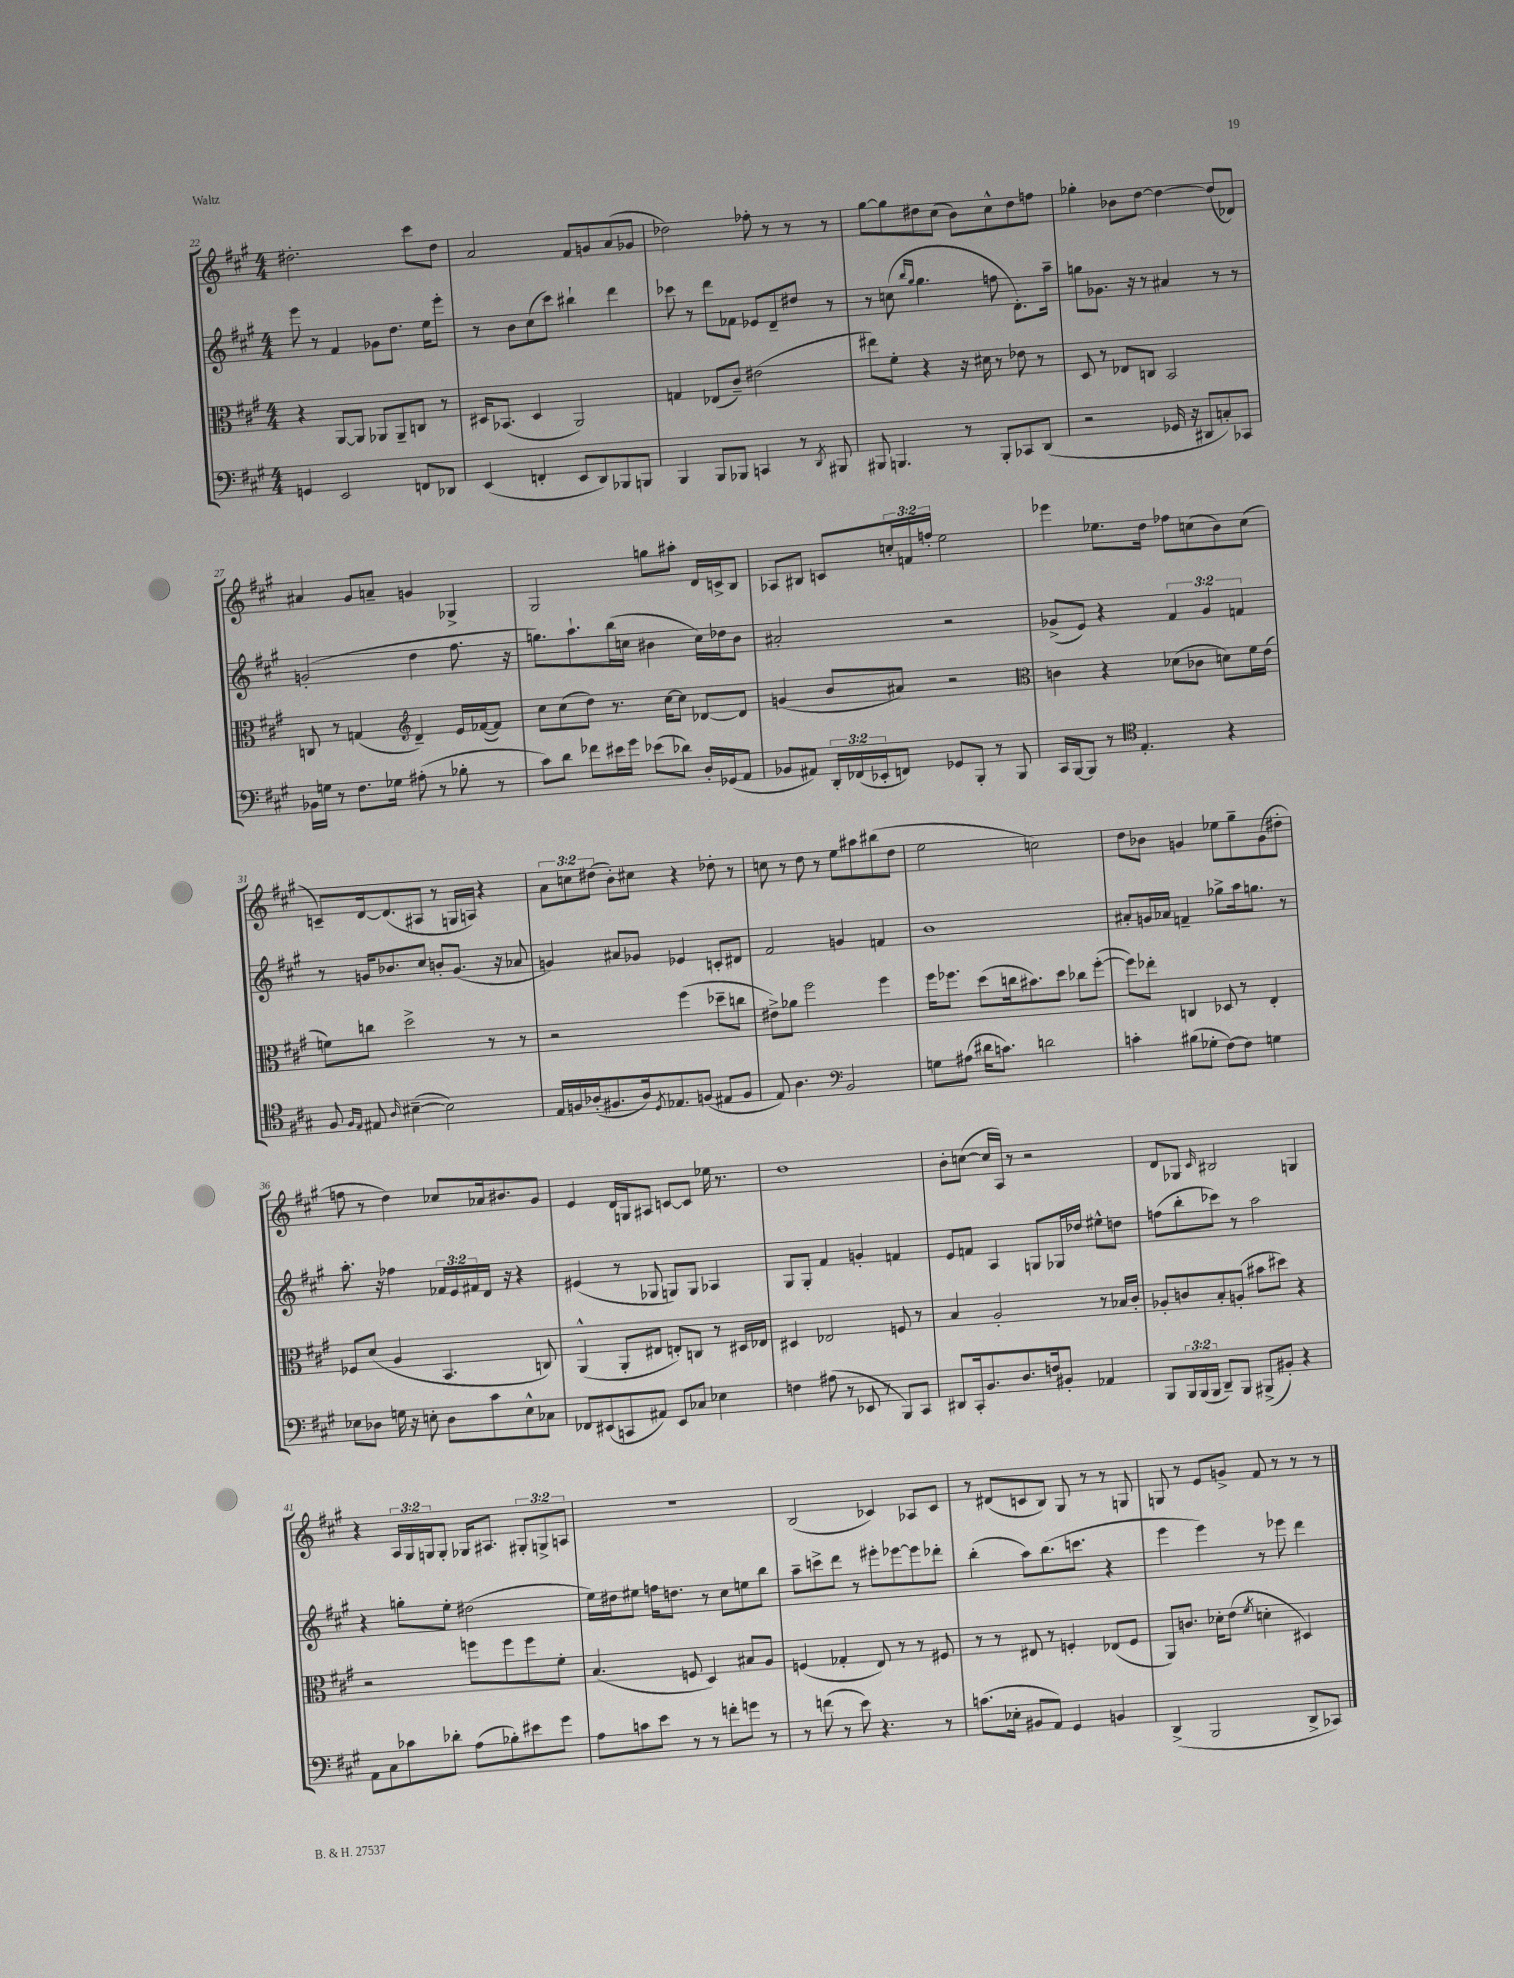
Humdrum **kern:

**kern	**kern	**kern	**kern
*staff4	*staff3	*staff2	*staff1
*clefF4	*clefC3	*clefG2	*clefG2
*k[f#c#g#]	*k[f#c#g#]	*k[f#c#g#]	*k[f#c#g#]
*M4/4	*M4/4	*M4/4	*M4/4
4GG/	4r	8eee\	2.dd#'\
.	.	8r	.
2EE/	[8AA/L	4f#/	.
.	8AA/]J	.	.
.	8AA-/L	8g-\L	.
.	8AA-~/	8.dd\J	.
8FF/L	8C/J	.	8ccc#\L
.	.	16ee\LK	.
8DD-/J	8r	8eee'\J	8dd#\J
=	=	=	=
(4EE/	16D#/LK	8r	2a/
.	(8.BB-/J	.	.
.	.	8b\L	.
4FF'/	4D#/	(8cc#\	.
.	.	8ccc#\J)	.
8EE/L	2AA/)	4bb#`\	8f#/L
8DD/)	.	.	8g/
8BBB-/	.	4ddd\	(8a/
8BBB/J	.	.	8g-/J
=	=	=	=
4BBB/	4G/	8ccc-\	2dd-\)
.	.	8r	.
8BBB/L	(8E-/L	8ddd\L	.
8BBB-/J	8c#~/J)	8f-\J	.
4CC/	(2e#\	8e-/L	8ff-'\
.	.	8d~/	8r
8r	.	8dd#/J	8r
8qDD/	.	.	.
8BBB#/	.	8r	8r
=	=	=	=
8BBB#/	8ee#\L)	8r	[8gg#\L
4.BBB/	8f#'\J	(8cc\	8gg#\]
.	.	16qqbb/LL	.
.	.	16qqgg#/JJ	.
.	4r	4.gg#\	8dd#\
.	.	.	(8cc#\J
8r	16r	.	8b\L)
.	16d#\	.	.
8BBB'/L	8r	8ff\	8cc#^^\
8CC-/	8e-\	8.d'\L)	8dd#\
(8DD/J	8r	.	8ff\J
.	.	16aa~\Jk	.
=	=	=	=
2r	8D/	8gg\L	4gg-'\
.	8r	8.g-\J	.
.	8E-/L	.	8b-\L
.	.	16r	.
.	8C/J	8r	[8dd\J
16GG-/	2BB/	4a#/	4dd\_
16r	.	.	.
8DD#/L	.	.	.
8C'/)	.	8r	(8dd/]L
8CC-/J	.	8r	8d-/J)
=	=	=	=
16BB-\LL	8C/	(2g'/	4a#/
16G\JJ	.	.	.
8r	8r	.	.
8.F#\L	(4G/	.	8g#/L
.	.	.	8a~/J
16G-\Jk	.	.	.
*	*clefG2	*	*
(8A#'\	4d~/)	4dd\	4g/
8r	.	.	.
8B-'\	16e/LL	8.ff#\	4G-^/
.	([16f-/J	.	.
8r	8f-/]J)	.	.
.	.	16r	.
=	=	=	=
8c#\L)	8cc#\L	8.gg\L)	2G#/
8d\J	(8cc#\	.	.
.	.	8.aa`\	.
8f-\L	8dd\J)	.	.
16e#\L	8.r	(16bb\L	.
16g#\JJ	.	16cc\JJ	.
(8e-\L	.	4b#\	8gg\L
.	[16cc#\LK	.	.
8d-\J)	8cc#\]J	.	8aa#'\J
16D'/LL	[8d-/L	16cc\LL)	16d/LL
(16GG-/J	.	16dd-\J	16c^/J
8AA/J	8d-/]J	8b#\J	8B/J
=	=	=	=
8BB-/L	(4g/	2a#'/	8A-/L
8AA#/J)	.	.	8B#/J
24DD'/LL	8b/L	.	8c/L
(24FF-/	.	.	.
24EE-'/J	.	.	.
8FF/J)	8a#/J)	.	24cc'/L
.	.	.	24f/
.	.	.	24ff'/JJ
8GG-/L	2r	2r	2ee\
8BBB'/J	.	.	.
8r	.	.	.
8BBB/	.	.	.
=	=	=	=
*	*clefC3	*	*
16CC#/LL	4c\	(8g-^/L	4eee-\
[16BBB/J	.	.	.
8BBB/]J	.	8e/J)	.
8r	4r	4r	8.ee-\L
*clefC4	*	*	*
4.E'/	.	.	.
.	.	.	16dd\Jk
.	(8d-\L	6f#/	8ff-\L
.	8c-\J	.	(8cc\
.	.	6g-/	.
4r	8d\L)	.	8b\)
.	.	6f/	.
.	16f#\L	.	(8cc\J
.	(16e\JJ	.	.
=	=	=	=
8F#/	8f\L)	8r	8c~/L)
16qqF#/LL	.	.	.
16qqE/JJ	.	.	.
8E#/	8cc\J	16g/LK	[16d/k
.	.	8.b-/	(8.d/]
16qqA/	.	.	.
([4B#~\	2dd^\	.	.
.	.	8cc#/J	8A#/J
2B#\])	.	8b'/L	8r
.	.	(8.g/J	16G/LL
.	.	.	16A/JJ)
.	8r	.	4r
.	.	16r	.
.	8r	8a-/	.
=	=	=	=
16E/LL	2r	4g/)	12a\L
16F/	.	.	.
.	.	.	12cc\
(16A-'/J	.	.	.
.	.	.	(12dd#\J
8.F#/	.	.	.
.	.	8a#/L	8b'\L)
16A-/k)	.	8g-/J	8cc#\J
8qD/	.	.	.
8.E-/	.	.	.
.	(4ff#\	4e-/	4r
(8F/J	.	.	.
8E#/L	8dd-~\L	8c'/L	8dd-'\
8F/J	8cc\J	8d#/J	8r
=	=	=	=
8E/)	8e#^\L)	2f#/	8cc\
4.A\	8a-\J	.	8r
.	2ff#\	.	8dd\
.	.	.	8r
*clefF4	*	*	*
2BB/	.	4g/	8ee\L
.	.	.	8aa#\
.	4ff#\	4f/	(8bb#\
.	.	.	8dd\J
=	=	=	=
8G\L	16ff#\LK	1b	2ee\
.	8.ff-\J	.	.
(8A#\J	.	.	.
16d#\LK	(8dd\L	.	.
8.c\J)	.	.	.
.	16cc\k	.	.
.	8.b#\)	.	.
2d\	.	.	2cc\)
.	8dd\J	.	.
.	8cc-\L	.	.
.	([8ff-'\J	.	.
=	=	=	=
4c'\	8ff-\]L)	8a#'/L	8dd\L
.	8ee-'\J	16g/L	8b-\J
.	.	16a-/JJ	.
(8B#\L	4C/	4f~/	4g/
8G-'\J	.	.	.
[8F#\L)	8D-/	8gg-^\L	8ee-\L
8F#\]J	8r	16aa\k	8gg#~\
.	.	8.gg\J	.
4G\	4E'/	.	(8g\
.	.	8r	8dd#'\J
=	=	=	=
8E-\L	8F-/L	8.aa'\	8ff\
8D-\J	(8d/J	.	8r
.	.	16r	.
16G\	4A/	4ff-\	4dd\)
16r	.	.	.
8E'\	.	.	.
8D-\L	4.BB/	24f-/LL	8cc-/L
.	.	24e/	.
.	.	24f#/	.
8c#\	.	16d/JJ	16a-/k
.	.	16r	8.b#/
8E^^\	.	4r	.
8C-\J	8C/)	.	8g#/J
=	=	=	=
8FF-/L	(4AA^^/	(4e#/	4e/
(8EE#/	.	.	.
8CC/	8AA'/L	8r	16d/LL
.	.	.	16G/J
8AA#/J)	8E#/J	8G-/	8A#/J
8EE#/L	8E'/L)	8G/L)	[8c/L
8C-/J	8C/J	8G/J	8c/]J
4E-\	8r	4A-/	16ee-\
.	.	.	8.r
.	16D#/LL	.	.
.	16E-/JJ	.	.
=	=	=	=
4F\	4D#/	8G#/L	1dd
.	.	8G#'/J	.
(8A#\	2E-/	4f#/	.
8r	.	.	.
8EE-/	.	4g'/	.
8r	.	.	.
8BBB/L)	8F/	4f/	.
8CC#/J	8r	.	.
=	=	=	=
8DD#/L	4B/	8e/L	8b'\L
16CC#'/k	.	8f/J	([8cc\J
8.BB/	.	.	.
.	2A'/	4A/	16cc/]LL
.	.	.	16A/JJ)
8.D/	.	.	8r
.	.	8G/L	2r
16F/k	.	.	.
8BB#'/J	.	16G-/L	.
.	.	16dd-/JJ	.
4AA-/	8r	8ee#^^\L	.
.	16B-/LL	8dd\J	.
.	16c#'/JJ	.	.
=	=	=	=
8BBB/L	8A-'/L	(8ff\L	8d/L
24BBB/L	8c/	8bb'\	8G-/J
(24BBB/	.	.	.
24BBB/JJ	.	.	.
.	.	.	16qqc#/
8DD~/L)	8B'/	8ccc-\J)	2B#/
8BBB/J	(8A'/J	8r	.
(8BBB#^/L	8b#\L	2aa\	.
8BB#'/J)	8dd#\J)	.	.
4r	4r	.	4G/
=	=	=	=
8AA\L	2r	4r	4r
8C#\	.	.	.
8c-\	.	8gg'\L	24A/LL
.	.	.	24G#/
.	.	.	24G/J
8d-'\J	.	8ee'\J	8G'/J
(8A\L	8ff\L	(2dd#\	16G-/LK
.	.	.	8.A#/J
8B-'\)	8ff\	.	.
8e#\	8ff\	.	12G#'/L
.	.	.	12G^/
8g#\J	8f#'\J	.	.
.	.	.	12A/J
=	=	=	=
8A\L	(4.B/	16ee\LL)	1r
.	.	16dd#\J	.
8c\	.	8ee#\J	.
8e\J	.	16ff\LK	.
.	.	8.dd\J	.
8r	8F/	.	.
8r	4D/)	8r	.
8f'\L	.	8cc#\L	.
8g\J	8B#/L	8ee\	.
8r	8A/J	8bb\J	.
=	=	=	=
8r	(4F/	8aa~\L	(2B/
(8f\	.	8ccc^\	.
8r	4G-'/	8ddd\J	.
8e\)	.	8r	.
4.r	8E/)	8eee#'\L	4c-/)
.	8r	[8eee-\	.
.	8r	8eee-\]	8A-/L
8r	8F#/	8ddd-'\J	8c-/J
=	=	=	=
(8.c\L	8r	(4bb'\	8r
.	8r	.	(8d#/L
16E-'\Jk	.	.	.
8BB#/L	8E#/	8aa\L)	8c/
8AA/J)	8r	(8.bb\	8B/J)
4GG#/	4F'/	.	8G#/
.	.	8.ccc\J	.
.	.	.	8r
4BB/	(8E-/L	4r	8r
.	8F/J	.	8G/
=	=	=	=
(4DD^/	8AA/L)	4eee\	8G/
.	8.c/J	.	8r
2BBB/	.	4eee\)	8e/L
.	16d-'\LK	.	.
.	(8e\J	.	8g^/J
.	8qf#/	.	.
.	4d'\	8r	8f#/
.	.	8eee-\	8r
8DD^/L	4D#/)	4ddd\	8r
8CC-/J)	.	.	8r
==	==	==	==
*-	*-	*-	*-
